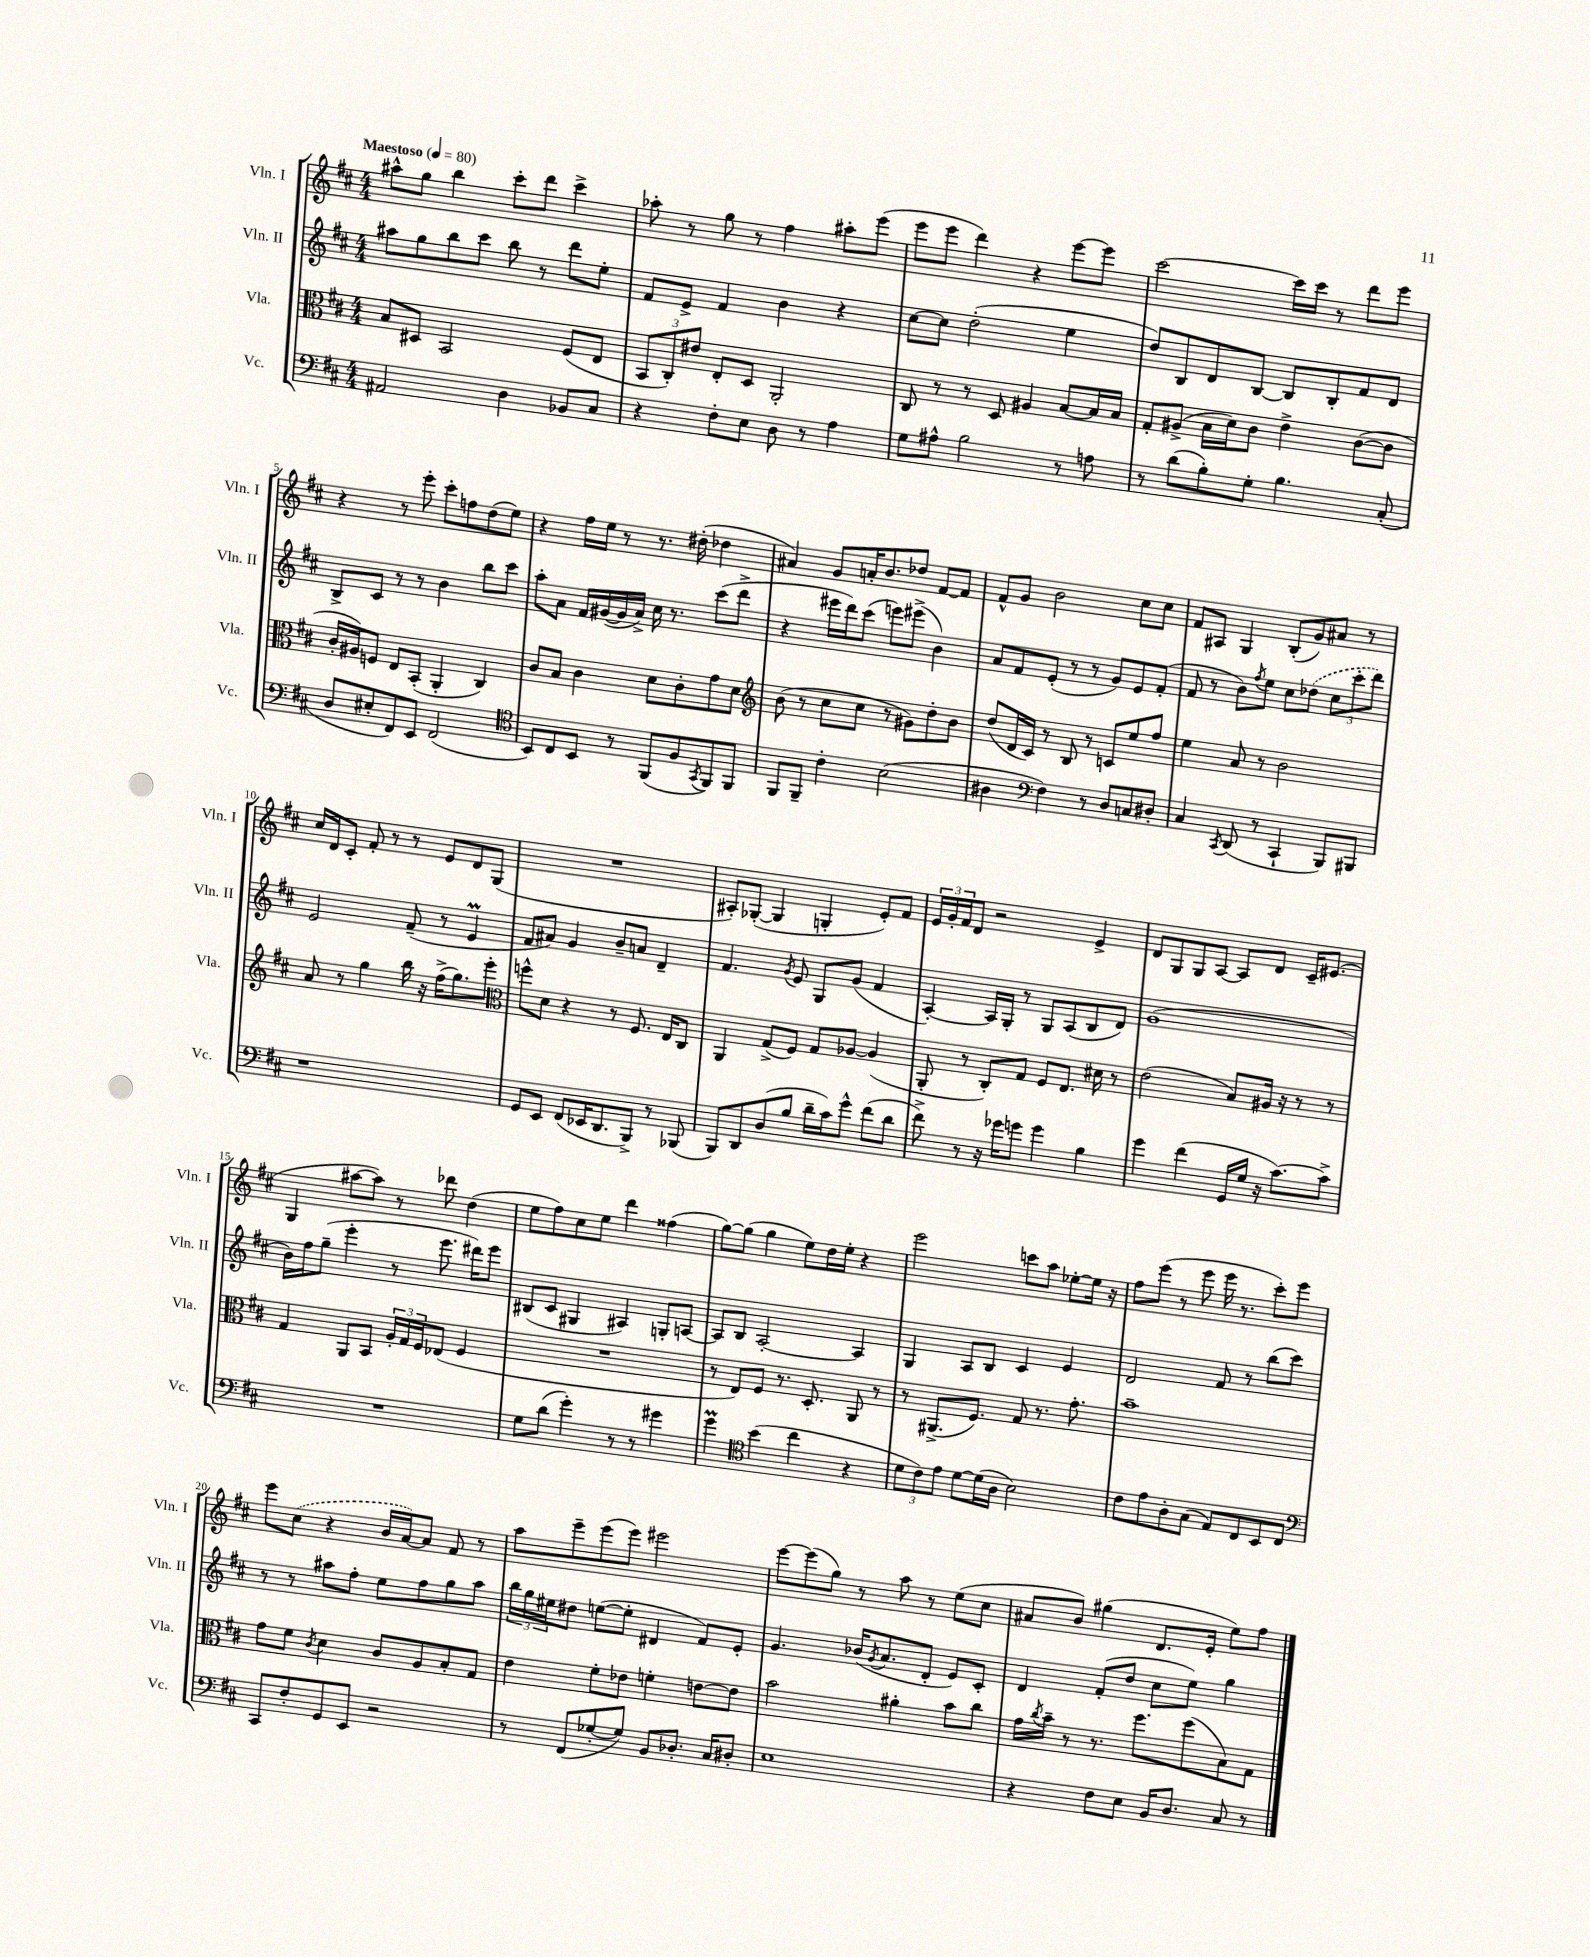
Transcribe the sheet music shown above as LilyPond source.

<<
\new StaffGroup <<
\new Staff = "s0" \with { instrumentName = "Vln. I" shortInstrumentName = "Vln. I" } {
    \clef treble \key d \major \numericTimeSignature \time 4/4 \tempo "Maestoso" 4 = 80
    ais''8-^ g''8 b''4 cis'''8-. d'''8 cis'''4-> |
    aes''8-. r8 g''8 r8 fis''4 ais''8-. e'''8( |
    e'''8 e'''8 d'''4) r4 e'''8~ e'''8 |
    cis'''2~ cis'''16 cis'''16 r8 d'''8 e'''8 |
    r4 r8 e'''8-. cis'''8-. f''8 d''8( e''8) |
    r4 fis''16 e''16 r8 r8. dis''16-.( des''4 |
    ais'4) g'8 a'16-. b'8. des''8 fis'8~ fis'8 |
    fis'8-^ g'8 b'2 cis''8 cis''8 |
    fis'8 ais8 g4 b8-.( g'8) ais'8 r8 |
    cis''16 d'16 cis'8-. fis'8-. r8 r8 e'8 d'8 g8( |
    R1 |
    ais8-.) ges8~-.( ges4 g4-. e'8-.) fis'8 |
    \tuplet 3/2 { e'16 g'16-. fis'16 } d'8 r2 e'4-> |
    d'8 g8 g8 a8~ a8 d'8 cis'16-- eis'8.( |
    g4 ais''8~ ais''8) r8 des'''8 d''4( |
    e''8 fis''8) cis''8 e''8 d'''4 fisis''4( |
    g''8~) g''8( g''4 e''8) d''16 e''16-. r4 |
    e'''2 c'''8 a''8 ees''8~-. ees''16 r16 |
    fis''8 e'''8( r8 e'''8 e'''16 r8. cis'''8-.) e'''8 |
    e'''8 \once \slurDashed cis''8( r4 b'16 a'16~) a'8 fis'8 r8 |
    a''8 e'''8-- e'''8( e'''8) eis'''2 |
    e'''8~ e'''8( g''8) r8 a''8 r8 e''8( cis''8 |
    ais'8 b'8) gis''4( d'8. e'16-. e''8) fis''8 \bar "|." |
}
\new Staff = "s1" \with { instrumentName = "Vln. II" shortInstrumentName = "Vln. II" } {
    \clef treble \key d \major \numericTimeSignature \time 4/4
    ais''8 g''8 b''8 cis'''8 b''8 r8 d'''8 e''8-. |
    fis'8 e'8-> fis'4 b'4 r4 |
    cis''8~ cis''8 d''2-.( e''4 |
    d''8) b8 d'8 b8~ b8 b8-. fis'8 d'8 |
    b8-> cis'8 r8 r8 b'4 b''8 cis'''8 |
    a''8-. a'8 fis'16 gis'16~( gis'16 a'16->) cis''16 r8. cis'''8( d'''8-> |
    r4 eis'''16 d'''16) cis'''8( e'''8) eis'''8->( b'4) |
    a'8 fis'8 e'8-.( r8 r8 g'8) e'8 fis'8-.( |
    fis'8 r8 b'8) \acciaccatura { fis''8 } e''8 cis''8 \once \slurDashed des''8( \tuplet 3/2 { cis''8 cis'''8-. d'''8) } |
    e'2 fis'8--( r8 e'4\prall |
    fis'8 ais'8) g'4 b'8-- a'8 d'4-- |
    fis'4. \acciaccatura { g'8 } e'8 g8 g'8( fis'4 |
    a4~-.) a16 g16-. r8 g8 a8( b8 d'8) |
    g'1( |
    b'16) fis''16 g''8--( e'''4-. r8 e'''8. dis'''16) e'''8 |
    bis8( cis'8 gis4 ais4) g8-. a8~ |
    a8 b8 a2~-. a4 |
    g4 a8 b8 cis'4 e'4 |
    d'2 fis'8 r8 b''8( cis'''8) |
    r8 r8 ais''8 fis''8-. e''8 fis''8 g''8 ais''8 |
    \tuplet 3/2 { b''16 g''16 eis''16 } dis''8 e''8~( e''8-. dis'4 fis'8) e'8-. |
    g'4. bes'16( \acciaccatura { g'8 } a'8. d'8-. e'8) cis'8-. |
    d'4 fis'8-.( d''8 cis''8 e''8) g''4 \bar "|." |
}
\new Staff = "s2" \with { instrumentName = "Vla." shortInstrumentName = "Vla." } {
    \clef alto \key d \major \numericTimeSignature \time 4/4
    b8 dis8 b,2 fis8( e8 |
    \tuplet 3/2 { b,8 cis8-.) eis'8 } e8-. d8 a,2-. |
    cis8 r8 r8 d8 ais4 b8~ b16 b16 |
    g8-. ais8->( b16 d'16) cis'8 e'4-> cis'8~( cis'8 |
    cis'16-. ais16) f8 e8 b,8-.( a,4-. cis4) |
    cis'8 b8 cis'4 d'8 cis'8-. g'8 d'8 |
    \clef treble b'8( r8 cis''8 cis''8 r8 gis'8) d''8-. b'8 |
    d''8( d'16 cis'16) r8 b8 r8 c'8 e''8 fis''8 |
    e''4 a'8 r8 b'2 |
    a'8 r8 g''4 b''16 r16 fis''16->( g''8.) e'''8-. |
    \clef alto f''8-^ d'8 r4 r8 fis8. e16 cis8 |
    a,4 g8->( fis8) g8 aes8~ aes4( |
    a,8-. r8 cis8-.) g8 fis8 e8. dis'16 r8 |
    e'2( b8) ais16 r16 r8 r8 |
    g4 a,8 b,8 \tuplet 3/2 { a16-. g16 fis16 } ees8( fis4 |
    R1 |
    r8 e8) fis8 r8. d8.-. a,8 r8 |
    r8 ais,8.->( fis8.) g8 r8. g'8.-. |
    b'1-- |
    g'8 fis'8 \acciaccatura { cis'8 } d'4 cis'8 a8 b8-. g8 |
    e'4 fis'8-. ees'8 f'4-. e'8~ e'8 |
    b'2 ais'4-. b'8 cis''8 |
    g'16 \acciaccatura { cis''8 } b'16-- r8 r8. fis''8. fis''8( b8) g8 \bar "|." |
}
\new Staff = "s3" \with { instrumentName = "Vc." shortInstrumentName = "Vc." } {
    \clef bass \key d \major \numericTimeSignature \time 4/4
    ais,2 d4 bes,8 cis8 |
    r4 fis8-. e8 d8 r8 a4 |
    g8 ais8-^ b2 r8 a8 |
    r8 d'8( b8-.) g8-. b4. cis8-.( |
    d8 eis8-. fis,8) e,8 fis,2( |
    \clef tenor b,8) cis8 b,8 r8 fis,8( fis8 \acciaccatura { g,8 } fis,8) fis,8 |
    fis,8 fis,8-- cis'4-. b2( |
    ais4 \clef bass fis4) r8 d8 c8 dis8-. |
    cis4 \acciaccatura { cis,8 } d,8( r8 cis,4-! b,,8) bis,,8 |
    r1 |
    g,8 e,8 fis,8( ees,16 d,8. b,,8->) r8 bes,,8( |
    b,,8) d,8 d8( b8 d'16-- cis'16) g'8-^ fis'8( d'8 |
    fis'8->) r8 r16 ges'16 g'8 g'4 b4 |
    g'4 fis'4( g,16 g16 r16 cis'8.~) cis'8-> |
    R1 |
    g8 d'8( g'4-.) r8 r8 gis'4 |
    g'4\prall \clef tenor b'4( cis''4 r4 |
    \tuplet 3/2 { d'8 cis'8) e'8 } d'8~ d'16( a16 b2) |
    cis'8 e'8 a8-. g8( e8) cis8 b,8 cis8 |
    \clef bass cis,8 fis8-. g,8 e,8 r2 |
    r8 fis,8( ges8~-. ges8) b,8 des8.-. cis16 dis8-. |
    e1 |
    r4 fis8 e8 b,16 d8. cis8 r8 \bar "|." |
}
>>
>>
